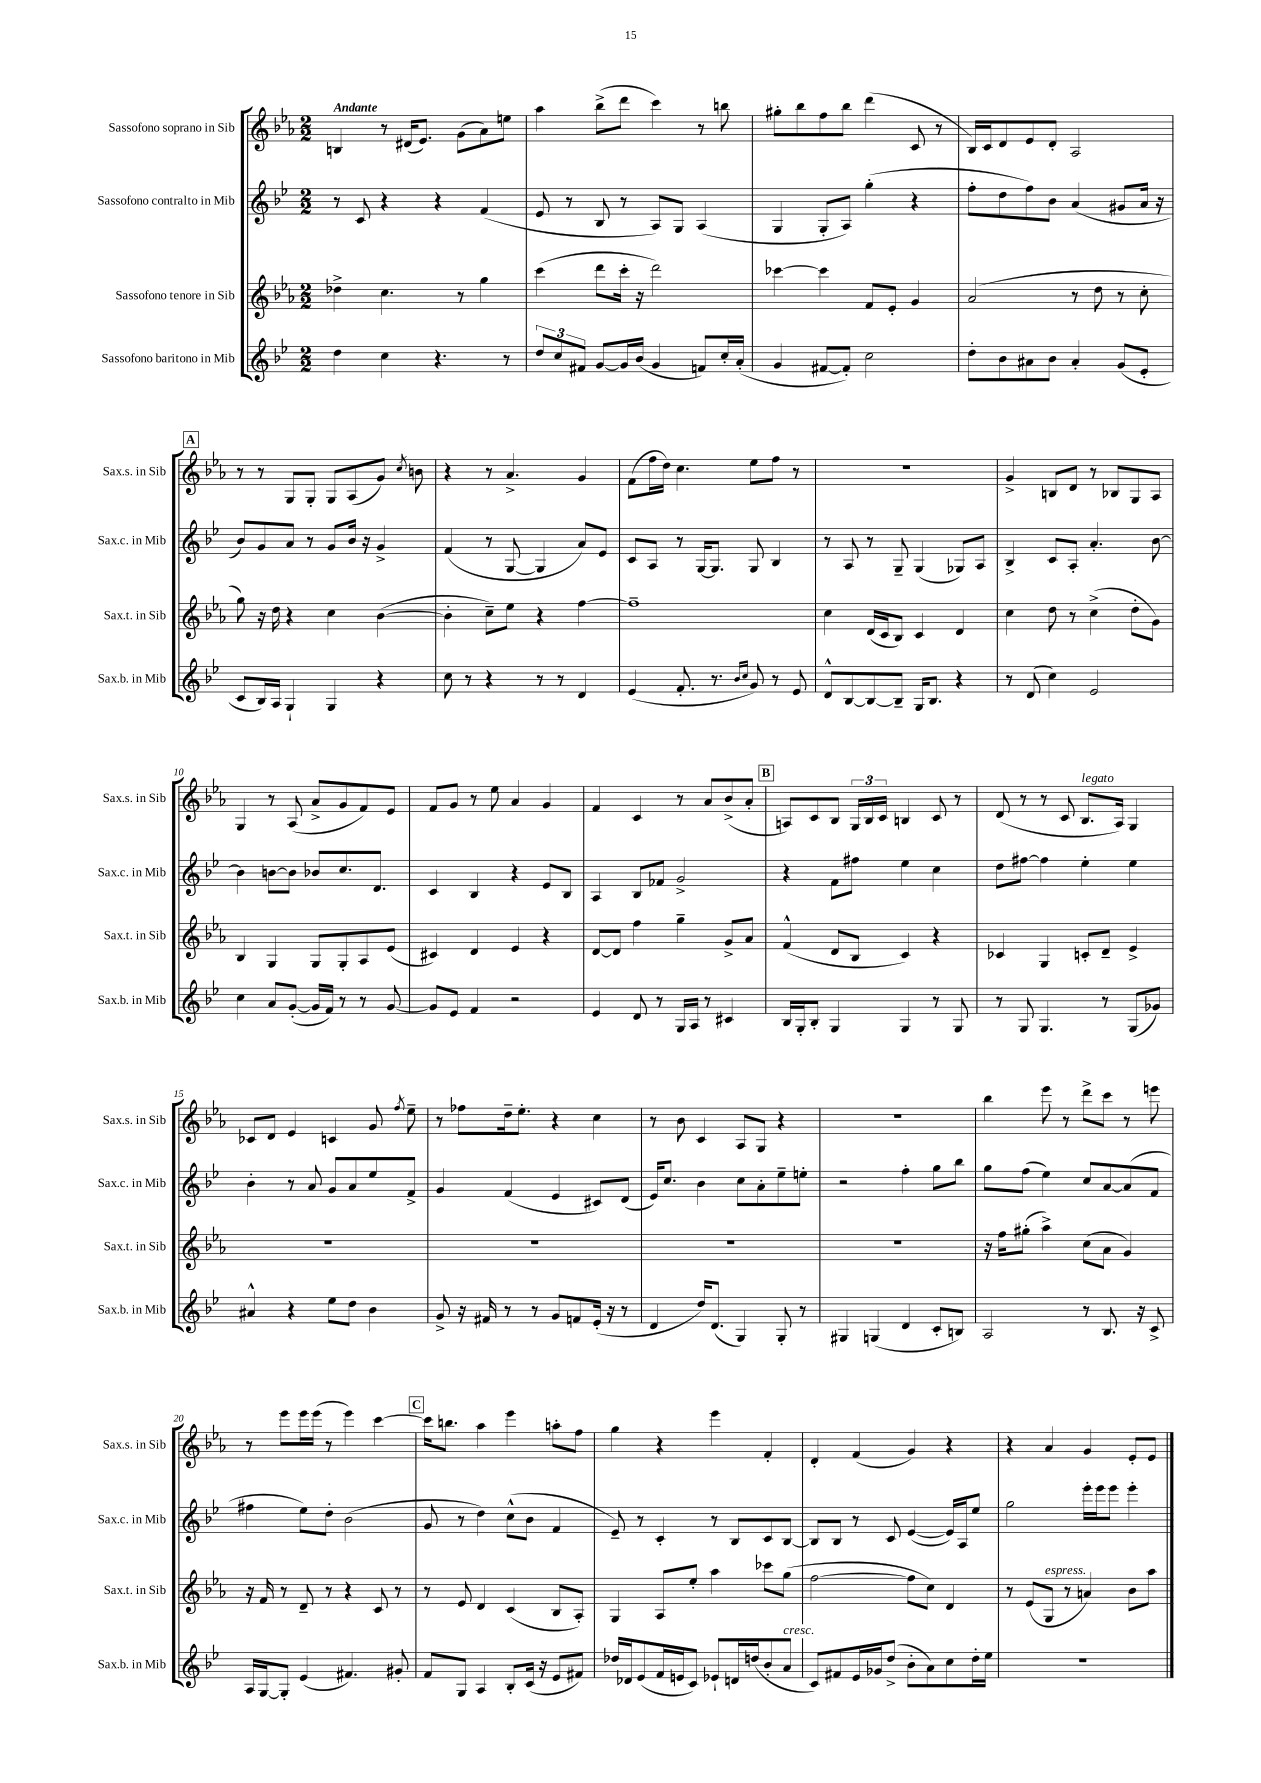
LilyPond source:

<<
\new StaffGroup <<
\new Staff = "s0" \with { instrumentName = "Sassofono soprano in Sib" shortInstrumentName = "Sax.s. in Sib" } {
    \clef treble \key ees \major \numericTimeSignature \time 2/2 \tempo "Andante"
    \autoBeamOff b4 r8 dis'16[( ees'8.]) g'8[( aes'8) e''8] |
    aes''4 bes''8[->( d'''8] c'''4) r8 b''8 |
    gis''8[-. bes''8 f''8 bes''8] d'''4( c'8 r8 |
    bes16[) c'16 d'8 ees'8 d'8]-. aes2 |
    \mark \markup { \box "A" } r8 r8 g8[ g8]-. g8[ aes8( g'8]) \acciaccatura { c''8 } b'8 |
    r4 r8 aes'4.-> g'4 |
    f'8[( f''16 d''16]) c''4. ees''8[ f''8] r8 |
    R1 |
    g'4-> b8[ d'8] r8 bes8[ g8 aes8] |
    g4 r8 aes8( aes'8[-> g'8 f'8) ees'8] |
    f'8[ g'8] r8 ees''8 aes'4 g'4 |
    f'4 c'4 r8 aes'8[ bes'8->( aes'8]-. |
    \mark \markup { \box "B" } a8[) c'8 bes8] \tuplet 3/2 { g16[ bes16 c'16] } b4 c'8 r8 |
    d'8( r8 r8 c'8 bes8.[^\markup { \italic "legato" } aes16]) g4 |
    ces'8[ d'8] ees'4 c'4 g'8 \acciaccatura { f''8 } ees''8-- |
    r8 fes''8[ d''16-- ees''8.]-. r4 c''4 |
    r8 bes'8 c'4 aes8[ g8] r4 |
    R1 |
    bes''4 ees'''8 r8 d'''8[-> c'''8] r8 e'''8 |
    r8 ees'''8[ ees'''16 ees'''16]( r8 ees'''4) c'''4~ |
    \mark \markup { \box "C" } c'''16[ b''8.] aes''4 ees'''4 a''8[-. f''8] |
    g''4 r4 ees'''4 f'4-. |
    d'4-. f'4( g'4) r4 |
    r4 aes'4 g'4 ees'8[-. ees'8] \bar "|." |
}
\new Staff = "s1" \with { instrumentName = "Sassofono contralto in Mib" shortInstrumentName = "Sax.c. in Mib" } {
    \clef treble \key bes \major \numericTimeSignature \time 2/2
    \autoBeamOff r8 c'8 r4 r4 f'4( |
    ees'8 r8 bes8 r8 a8[) g8] a4( |
    g4 g8[-. a8]) g''4-.( r4 |
    f''8[-. d''8 f''8) bes'8] a'4( gis'8[ a'16] r16 |
    \mark \markup { \box "A" } bes'8[) g'8 a'8] r8 g'8[ bes'16] r16 g'4-> |
    f'4( r8 g8~ g4 a'8[) ees'8] |
    c'8[ a8] r8 g16[~ g8.] g8 bes4 |
    r8 a8 r8 g8-- g4( ges8[) a8] |
    bes4-> c'8[ a8]-. a'4.-. bes'8~ |
    bes'4 b'8[~ b'8] bes'8[ c''8. d'8.] |
    c'4 bes4 r4 ees'8[ bes8] |
    a4 bes8[ fes'8] g'2-> |
    \mark \markup { \box "B" } r4 f'8[ fis''8] ees''4 c''4 |
    d''8[ fis''8]~ fis''4 ees''4-. ees''4 |
    bes'4-. r8 a'8 g'8[ a'8 ees''8 f'8]-> |
    g'4 f'4( ees'4 cis'8[) d'8]( |
    ees'16[) c''8.] bes'4 c''8[ a'8-. ees''8-- e''8]-. |
    r2 f''4-. g''8[ bes''8] |
    g''8[ f''8]( ees''4) c''8[ a'8~ a'8( f'8] |
    fis''4 ees''8[) d''8]-. bes'2( |
    \mark \markup { \box "C" } g'8 r8 d''4) c''8[-^( bes'8] f'4 |
    ees'8--) r8 c'4-. r8 bes8[ c'8 bes8]~ |
    bes8[ bes8] r8 c'8 ees'4~( ees'16[) a16 ees''8] |
    g''2 ees'''16[-. ees'''16 ees'''8] ees'''4-. \bar "|." |
}
\new Staff = "s2" \with { instrumentName = "Sassofono tenore in Sib" shortInstrumentName = "Sax.t. in Sib" } {
    \clef treble \key ees \major \numericTimeSignature \time 2/2
    \autoBeamOff des''4-> c''4. r8 g''4 |
    c'''4( d'''8[ c'''16]-. r16 d'''2) |
    ces'''4~ ces'''4 f'8[ ees'8]-. g'4 |
    aes'2( r8 d''8 r8 c''8-. |
    \mark \markup { \box "A" } g''8) r16 d''16 r4 c''4 bes'4~( |
    bes'4-. c''8[--) ees''8] r4 f''4~ |
    f''1-- |
    c''4 d'16[( c'16 bes8]) c'4 d'4 |
    c''4 d''8 r8 c''4->( d''8[-. g'8]) |
    bes4 g4 g8[ g8-. aes8 ees'8]( |
    cis'4) d'4 ees'4 r4 |
    d'8[~ d'8] f''4 g''4-- g'8[-> aes'8] |
    \mark \markup { \box "B" } f'4-^( d'8[ bes8] c'4) r4 |
    ces'4 g4 c'8[-. d'8]-- ees'4-> |
    R1 |
    R1 |
    R1 |
    R1 |
    r16 f''16[ gis''8]-.( aes''4->) c''8[( aes'8] g'4) |
    r16 f'16 r8 d'8-- r8 r4 c'8 r8 |
    \mark \markup { \box "C" } r8 ees'8 d'4 c'4( bes8[ aes8]-.) |
    g4 aes8[ ees''8]-. aes''4 ces'''8[ g''8]( |
    f''2~ f''8[ c''8]) d'4 |
    r8 ees'8[( g8]^\markup { \italic "espress." } r8 a'4) bes'8[ aes''8] \bar "|." |
}
\new Staff = "s3" \with { instrumentName = "Sassofono baritono in Mib" shortInstrumentName = "Sax.b. in Mib" } {
    \clef treble \key bes \major \numericTimeSignature \time 2/2
    \autoBeamOff d''4 c''4 r4. r8 |
    \tuplet 3/2 { d''8[ c''8 fis'8] } g'8[~ g'16 bes'16]( g'4 f'8[) c''16-. a'16]-.( |
    g'4 fis'8[~ fis'8]-.) c''2 |
    d''8[-. bes'8 ais'8 bes'8] ais'4-. g'8[( ees'8]-. |
    \mark \markup { \box "A" } c'8[ bes16) a16] g4-! g4 r4 |
    c''8 r8 r4 r8 r8 d'4 |
    ees'4( f'8.-. r8. \grace { bes'16[ c''16] } g'8) r8 ees'8 |
    d'8[-^ bes8~ bes8~ bes8]-- g16[ bes8.] r4 |
    r8 d'8( c''4) ees'2 |
    c''4 a'8[ g'8]~-.( g'16[ f'16]) r8 r8 g'8~ |
    g'8[ ees'8] f'4 r2 |
    ees'4 d'8 r8 g16[ a16] r8 cis'4 |
    \mark \markup { \box "B" } bes16[ g16-. bes8]-. g4 g4 r8 g8 |
    r8 g8 g4. r8 g8[( ges'8]) |
    ais'4-^ r4 ees''8[ d''8] bes'4 |
    g'8-> r16 fis'16 r8 r8 g'8[ f'8 ees'16]-.( r16 r8 |
    d'4 d''16[) d'8.]( g4) g8-. r8 |
    gis4 g4( d'4 c'8[-. b8]) |
    a2 r8 bes8. r16 c'8-> |
    a16[ g16~ g8]-. ees'4( fis'4.) gis'8-. |
    \mark \markup { \box "C" } f'8[ g8] a4 bes8[-. c'16]( r16 ees'8[ fis'8]) |
    des''16[ des'16 ees'8( f'16 e'16 c'8]) ees'8[-! d'16 d''16( bes'8-. a'8]^\markup { \italic "cresc." } |
    c'8[) fis'8 ees'16 ges'16 d''8]->( bes'8[-. a'8) c''8 d''16-. ees''16] |
    R1 \bar "|." |
}
>>
>>
